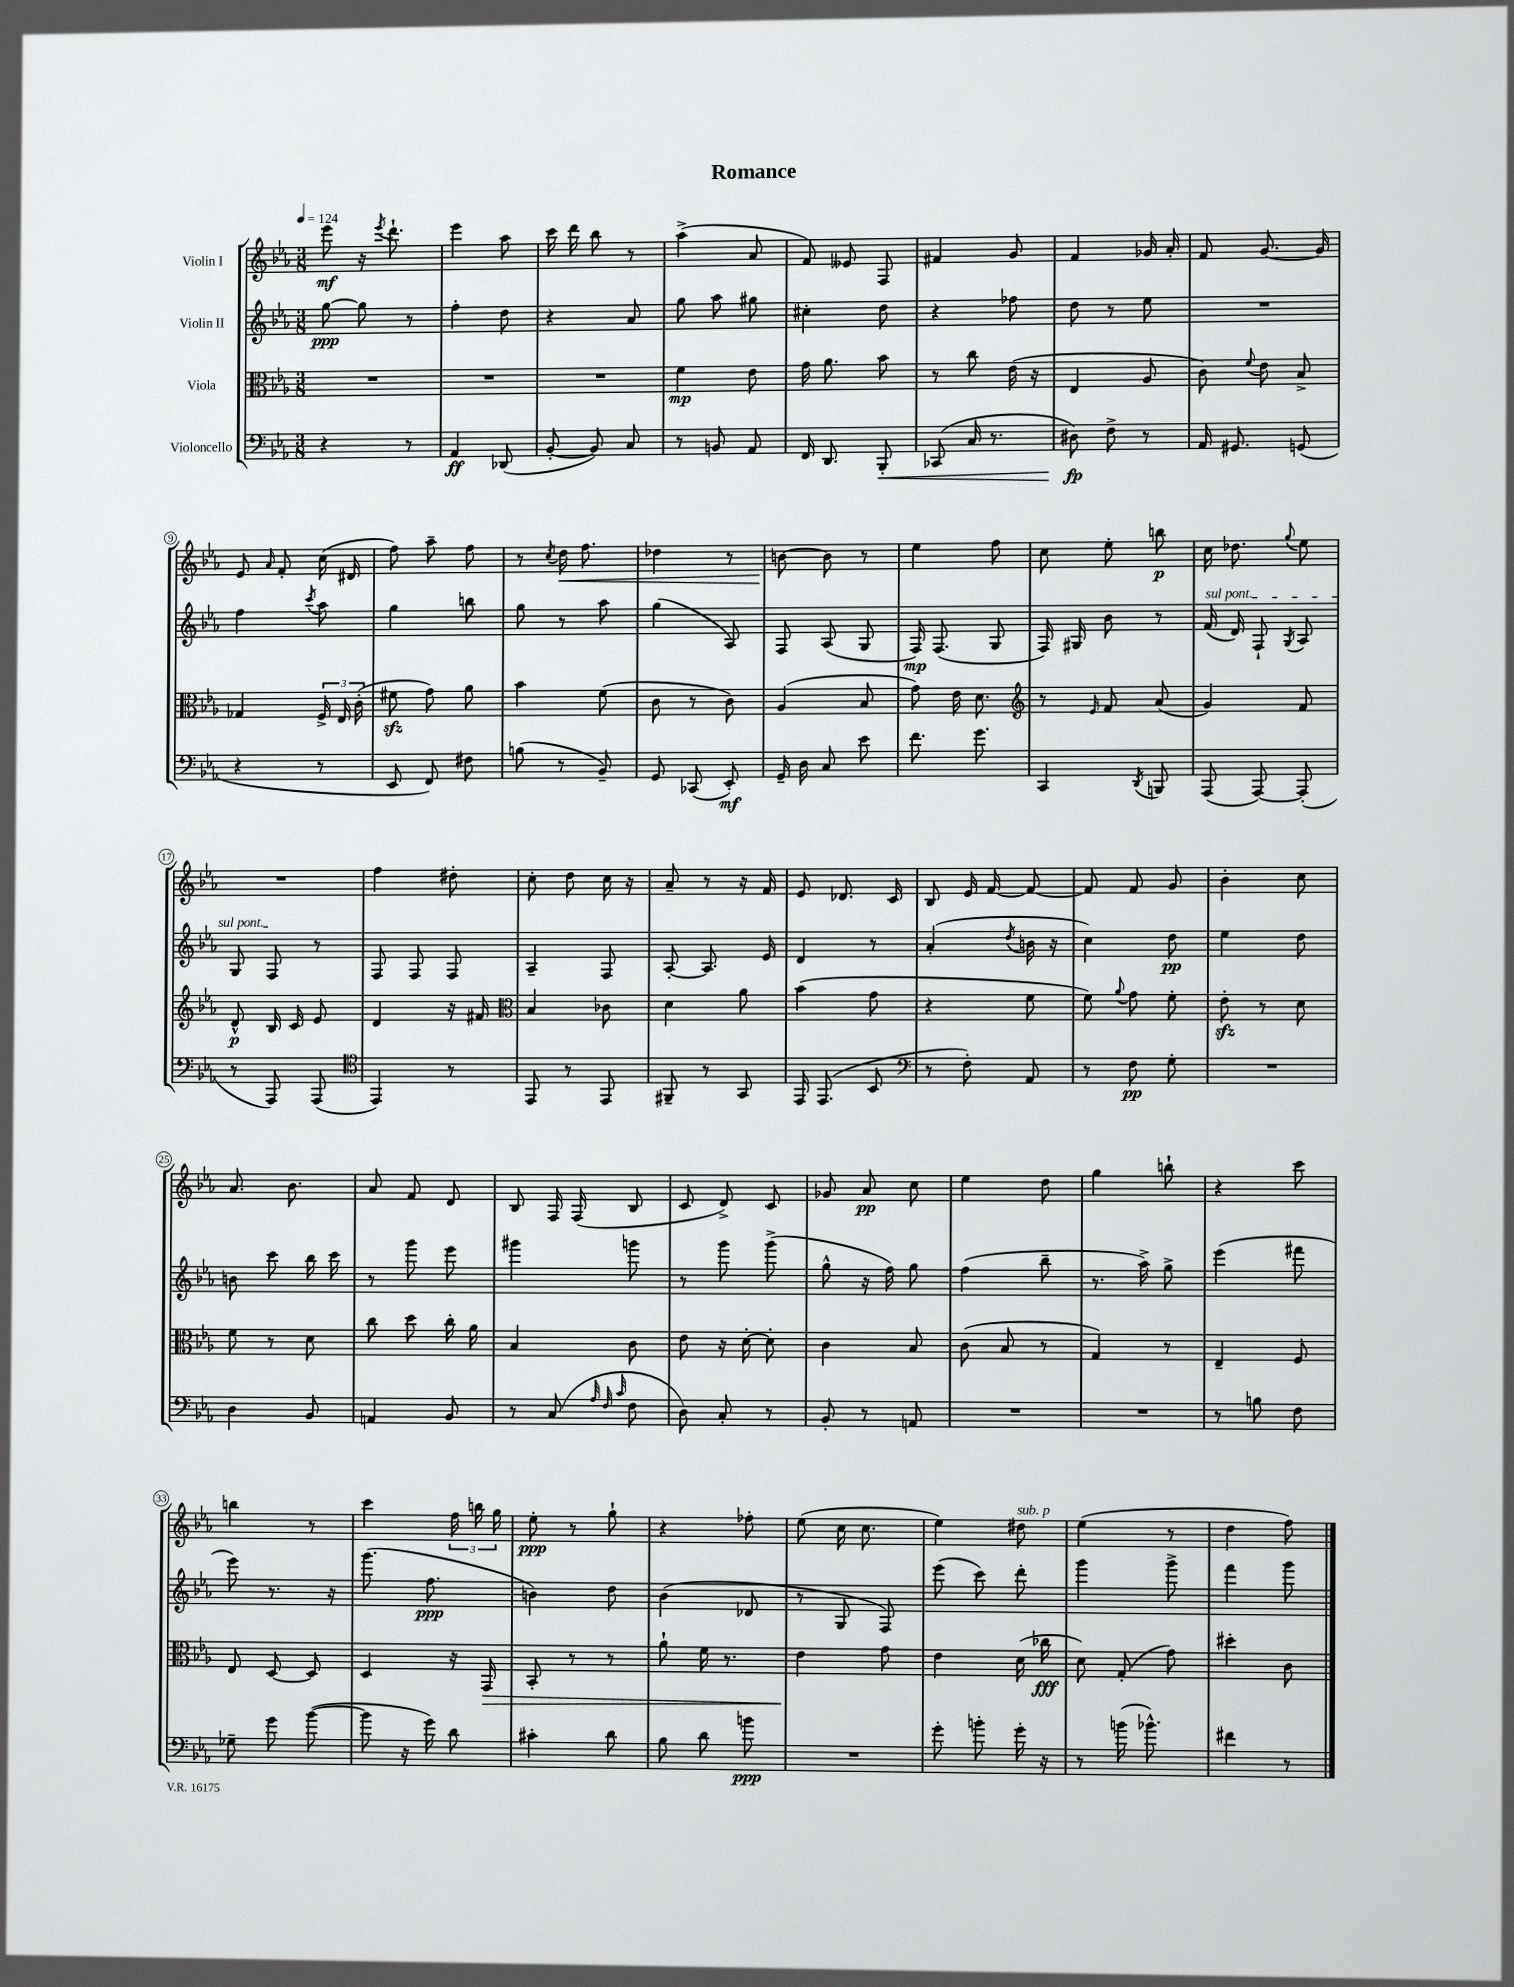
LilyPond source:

\header { title = "Romance" }
<<
\new StaffGroup <<
\new Staff = "s0" \with { instrumentName = "Violin I" } {
    \clef treble \key ees \major \numericTimeSignature \time 3/8 \tempo 4 = 124
    \autoBeamOff ees'''8\mf r16 \acciaccatura { ees'''8 } d'''8.-! |
    ees'''4 aes''8 |
    c'''16 d'''16 bes''8 r8 |
    aes''4->( aes'8 |
    f'8) eeses'8 f8 |
    fis'4 g'8 |
    f'4 ges'16 aes'16-. |
    f'8 g'8.~ g'16 |
    ees'8 \grace { aes'16 } f'8-. c''16( dis'16 |
    f''8) aes''8-- f''8 |
    r8 \acciaccatura { c''8 } d''16\< f''8. |
    des''4 r8 |
    b'8~\! b'8 r8 |
    ees''4 f''8 |
    c''8 ees''8-. b''8\p |
    c''16 des''8. \appoggiatura { g''8 } ees''8 |
    R4. |
    f''4 dis''8-. |
    c''8-. d''8 c''16 r16 |
    aes'8-- r8 r16 f'16 |
    ees'8 des'8. c'16 |
    bes8 ees'16 f'16~ f'8~ |
    f'8 f'8 g'8 |
    bes'4-. c''8 |
    aes'8. bes'8. |
    aes'8 f'8 d'8 |
    bes8 f16 f16( bes8 |
    c'8 d'8->) c'8 |
    ges'8 aes'8\pp c''8 |
    ees''4 d''8 |
    g''4 b''8-! |
    r4 c'''8 |
    b''4 r8 |
    c'''4 \tuplet 3/2 { f''16 b''16 g''16 } |
    ees''8-.\ppp r8 g''8-! |
    r4 fes''8-. |
    ees''8( c''16 c''8. |
    ees''4) dis''8^\markup { \italic "sub. p" } |
    ees''4( r8 |
    d''4 f''8) \bar "|." |
}
\new Staff = "s1" \with { instrumentName = "Violin II" } {
    \clef treble \key ees \major \numericTimeSignature \time 3/8
    \autoBeamOff g''8~\ppp g''8 r8 |
    f''4-. d''8 |
    r4 aes'8 |
    g''8 aes''8 gis''8 |
    cis''4-. d''8 |
    r4 fes''8 |
    d''8 r8 ees''8 |
    R4. |
    f''4 \acciaccatura { c'''8 } aes''8 |
    g''4 b''8 |
    g''8 r8 aes''8 |
    g''4( aes8) |
    f8 aes8( g8 |
    f16\mp) f8.( g8 |
    f16) gis16 bes'8 r8 |
    \once \override TextSpanner.bound-details.left.text = \markup { \italic "sul pont." } f'16\startTextSpan( d'16) f8-! \acciaccatura { g8 } aes8 |
    g8 f8\stopTextSpan r8 |
    f8 f8 f8 |
    aes4-- f8 |
    aes8~-. aes8. ees'16 |
    d'4 r8 |
    aes'4-.( \acciaccatura { d''8 } b'16 r16 |
    c''4) d''8\pp |
    ees''4 d''8 |
    b'8 c'''8 bes''16 c'''16 |
    r8 g'''8 ees'''8 |
    gis'''4 g'''8 |
    r8 g'''8 g'''8->( |
    g''8-^ r16 f''16) g''8 |
    f''4( bes''8-- |
    r8. aes''16->) g''8-> |
    ees'''4( fis'''8 |
    ees'''8) r8. r16 |
    g'''8.( f''8.\ppp |
    b'4) d''8 |
    bes'4( des'8 |
    r8 g8 f8) |
    ees'''8( c'''8) d'''8-. |
    g'''4 g'''8-> |
    f'''4 g'''8 \bar "|." |
}
\new Staff = "s2" \with { instrumentName = "Viola" } {
    \clef alto \key ees \major \numericTimeSignature \time 3/8
    \autoBeamOff R4. |
    R4. |
    R4. |
    f'4\mp ees'8 |
    g'16 aes'8. bes'8 |
    r8 c''8 ees'16( r16 |
    ees4 aes8 |
    c'8) \appoggiatura { f'8 } ees'8 bes8-> |
    ges4 \tuplet 3/2 { f16-> ees16 c'16-.( } |
    fis'8\sfz g'8) aes'8 |
    bes'4 f'8( |
    c'8 r8 c'8) |
    aes4( bes8 |
    g'8) ees'16 d'8. |
    \clef treble r8 \grace { ees'16 } f'8 aes'8( |
    g'4) f'8 |
    d'8-^\p bes16 c'16 ees'8 |
    d'4 r16 fis'16 |
    \clef alto bes4 ces'8 |
    d'4 aes'8 |
    bes'4( g'8 |
    r4 f'8 |
    f'8) \appoggiatura { aes'8 } g'8 f'8-. |
    ees'8-.\sfz r8 d'8 |
    f'8 r8 d'8 |
    c''8 d''8 c''16-. aes'16 |
    bes4 c'8 |
    ees'8 r16 d'16~-. d'8-. |
    c'4 bes8 |
    c'8( bes8 r8 |
    g4) r8 |
    ees4-- f8 |
    ees8 d8~ d8 |
    d4 r16 g,16\> |
    bes,8-. r8 r8 |
    aes'8-! f'16 r8. |
    ees'4\! g'8 |
    ees'4 d'16( ces''16\fff |
    d'8) g8-.( g'8) |
    dis''4-. c'8 \bar "|." |
}
\new Staff = "s3" \with { instrumentName = "Violoncello" } {
    \clef bass \key ees \major \numericTimeSignature \time 3/8
    \autoBeamOff r4 r8 |
    aes,4\ff des,8( |
    bes,8~-. bes,8) c8 |
    r8 b,8 aes,8 |
    f,16 d,8. bes,,8-.\< |
    ces,8( c16 r8. |
    dis8\fp\!) f8-> r8 |
    aes,16 gis,8. g,8( |
    r4 r8 |
    ees,8 f,8) fis8 |
    b8( r8 bes,8--) |
    g,8 ces,8( ees,8-.\mf) |
    g,16-- d16 c8 ees'8 |
    f'8. g'8. |
    c,4 \acciaccatura { d,8 } b,,8 |
    aes,,8( aes,,8~) aes,,8-.( |
    r8 aes,,8) aes,,8( |
    \clef tenor ees,4) r8 |
    ees,8 r8 ees,8 |
    fis,8-- r8 g,8 |
    ees,16 ees,8.( bes,8 |
    \clef bass r8 f8-.) aes,8 |
    r8 f8\pp g8-. |
    R4. |
    d4 bes,8 |
    a,4 bes,8 |
    r8 c8( \grace { aes32 f32 c'32 } f8 |
    d8) c8-. r8 |
    bes,8-. r8 a,8 |
    R4. |
    R4. |
    r8 b8 f8 |
    ges8-- g'8 bes'8~( |
    bes'8 r16 g'16) d'8 |
    cis'4-. d'8 |
    bes8 d'8 b'8\ppp |
    R4. |
    g'8-. b'8-. g'16-. r16 |
    r8 b'16( bes'8.-^) |
    fis'4 r8 \bar "|." |
}
>>
>>
\layout { \context { \Score \override BarNumber.stencil = #(make-stencil-circler 0.1 0.3 ly:text-interface::print) } }
